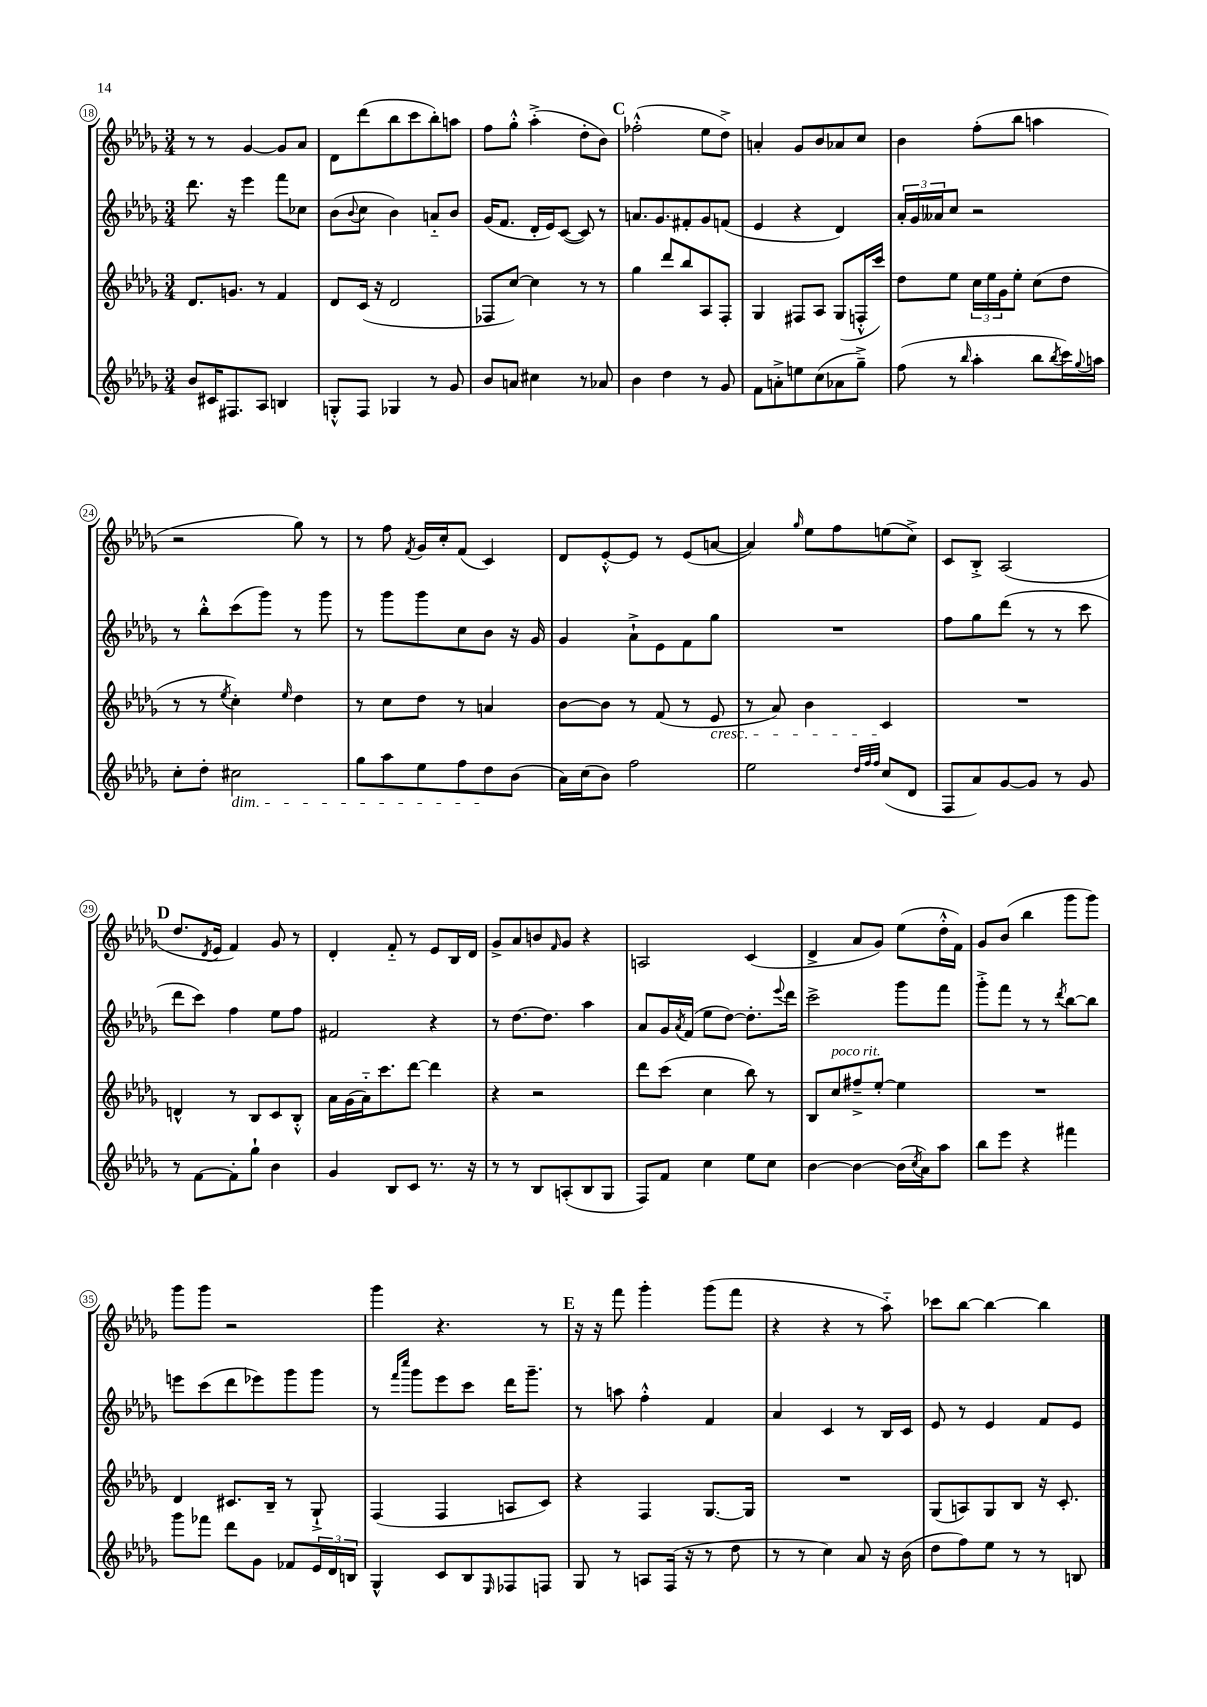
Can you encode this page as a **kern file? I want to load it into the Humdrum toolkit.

**kern	**kern	**kern	**kern
*staff4	*staff3	*staff2	*staff1
*clefG2	*clefG2	*clefG2	*clefG2
*k[b-e-a-d-g-]	*k[b-e-a-d-g-]	*k[b-e-a-d-g-]	*k[b-e-a-d-g-]
*M3/4	*M3/4	*M3/4	*M3/4
8b-	8.d-	8.ddd-	8r
16c#	.	.	8r
8.F#	8.g	16r	.
.	.	4eee-	[4g-
8A-	8r	.	.
4B	4f	8fff	8g-]
.	.	8cc-	8a-
=	=	=	=
8G'^^	8d-	(8b-	8d-
.	.	8qqb-	.
8F	(16c	8cc	(8ddd-
.	16r	.	.
4G-	2d-	4b-)	8bb-
.	.	.	8ccc
8r	.	8a'~	8bb-')
8g-	.	8b-	8aa
=	=	=	=
8b-	8F-	(16g-	8ff
.	.	8.f	.
8a	[8cc)	.	8gg-'^^
4cc#	4cc]	16d-'	(4aa-'^
.	.	16e-)	.
.	.	([8c	.
8r	8r	8c])	8dd-'
8a-	8r	8r	8b-)
=	=	=	=
4b-	4gg-	8.a	(2ff-'^^
.	.	8.g-	.
4dd-	8ddd-	.	.
.	8bb-	8f#'	.
8r	8A-	8g-	8ee-
8g-	8F'	(8f	8dd-^)
=	=	=	=
8f	4G-	4e-	4a'
8a'^	.	.	.
8ee	8F#	4r	8g-
(8cc	8A-	.	8b-
8a-	(8G-	4d-)	8a-
8gg-~^)	16F'^^	.	8cc
.	16ccc)	.	.
=	=	=	=
(8ff	8dd-	24a-'	4b-
.	.	24g-	.
.	.	24a--	.
8r	8ee-	8cc	.
16qqbb-	.	.	.
4aa-'	24cc	2r	(8ff'
.	24ee-	.	.
.	24g-	.	.
.	8ee-'	.	8bb-
8bb-	(8cc	.	4aa
8qbb-	.	.	.
16ccc)	8dd-	.	.
8qqgg-	.	.	.
16aa	.	.	.
=	=	=	=
8cc'	8r	8r	2r
8dd-'	8r	8bb-'^^	.
.	8qee-	.	.
2cc#	4cc')	(8ccc	.
.	.	8ggg-)	.
.	16qqee-	.	.
.	4dd-	8r	8gg-)
.	.	8ggg-	8r
=	=	=	=
8gg-	8r	8r	8r
8aa-	8cc	8ggg-	8ff
.	.	.	8qf
8ee-	8dd-	8ggg-	16g-
.	.	.	16cc'
8ff	8r	8cc	(8f
8dd-	4a	8b-	4c)
(8b-	.	16r	.
.	.	16g-	.
=	=	=	=
16a-)	[8b-	4g-	8d-
(16cc	.	.	.
8b-)	8b-]	.	[8e-'^^
2ff	8r	8a-`^	8e-]
.	(8f	8e-	8r
.	8r	8f	(8e-
.	8e-	8gg-	[8a
=	=	=	=
2ee-	8r	2.r	4a])
.	8a-)	.	.
.	.	.	16qqgg-
.	4b-	.	8ee-
.	.	.	8ff
32qqdd-	.	.	.
32qqff	.	.	.
32qqff	.	.	.
(8cc	4c	.	(8ee
8d-	.	.	8cc^)
=	=	=	=
8F	2.r	8ff	8c
8a-)	.	8gg-	8B-'^
[8g-	.	(8ddd-	(2A-
8g-]	.	8r	.
8r	.	8r	.
8g-	.	8ccc	.
=	=	=	=
8r	4d^^	8ddd-	8.dd-
[8f	.	8ccc)	.
.	.	.	8qd-
.	.	.	16e-
8f']	8r	4ff	4f)
8gg-`	8B-	.	.
4b-	8c	8ee-	8g-
.	8B-'^^	8ff	8r
=	=	=	=
4g-	16a-	2f#	4d-'
.	(16g-	.	.
.	16a-'~)	.	.
.	8.ccc	.	.
8B-	.	.	8f'~
8c	[8ddd-	.	8r
8.r	4ddd-]	4r	8e-
.	.	.	16B-
16r	.	.	16d-
=	=	=	=
8r	4r	8r	8g-^
8r	.	[8.dd-	8a-
8B-	2r	.	8b
.	.	8.dd-]	.
.	.	.	16qqf
(8A'	.	.	8g-
8B-	.	4aa-	4r
8G-	.	.	.
=	=	=	=
8F)	8ddd-	8a-	2A
8f	(8ccc	16g-	.
.	.	8qa-	.
.	.	(16f	.
4cc	4cc	8ee-	.
.	.	[8dd-)	.
8ee-	8bb-)	8.dd-']	(4c
8cc	8r	.	.
.	.	8qqeee-	.
.	.	16ddd-	.
=	=	=	=
[4b-	8B-	2ccc^	4d-^
.	8cc	.	.
4b-_	8ff#~^	.	8a-
.	[8ee-'	.	8g-)
(16b-]	4ee-]	8ggg-	(8ee-
8qcc	.	.	.
16a-)	.	.	.
8aa-	.	8fff	16dd-'^^
.	.	.	16f)
=	=	=	=
8bb-	2.r	8ggg-'^	8g-
8eee-	.	8fff	(8b-
4r	.	8r	4bb-
.	.	8r	.
.	.	8qddd-	.
4fff#	.	[8bb-	8ggg-
.	.	8bb-]	8ggg-)
=	=	=	=
8ggg-	4d-	8eee	8ggg-
8fff-	.	(8ccc	8ggg-
8ddd-	8.c#	8ddd-	2r
8g-	.	8eee-)	.
.	16B-~	.	.
8f-	8r	8ggg-	.
24e-	8G-`^	8ggg-	.
24d-	.	.	.
24B	.	.	.
=	=	=	=
4G-^^	(4F	8r	4ggg-
.	.	16qqfff	.
.	.	16qqcccc	.
.	.	8ggg-	.
8c	4F	8eee-	4.r
8B-	.	8ccc	.
16qqE-	.	.	.
8F-	8A	16ddd-	.
.	.	8.ggg-~	.
8F	8c)	.	8r
=	=	=	=
8G-	4r	8r	16r
.	.	.	16r
8r	.	8aa	8fff
8A	4F	4ff'^^	4ggg-'
(16F	.	.	.
16r	.	.	.
8r	[8.G-	4f	(8ggg-
8dd-	.	.	8fff
.	16G-]	.	.
=	=	=	=
8r	2.r	4a-	4r
8r	.	.	.
4cc)	.	4c	4r
8a-	.	8r	8r
16r	.	16B-	8aa-'~)
(16b-	.	16c	.
=	=	=	=
8dd-	(8G-	8e-	8ccc-
8ff)	8A)	8r	[8bb-
8ee-	8G-	4e-	4bb-_
8r	8B-	.	.
8r	16r	8f	4bb-]
.	8.c'	.	.
8B	.	8e-	.
==	==	==	==
*-	*-	*-	*-
